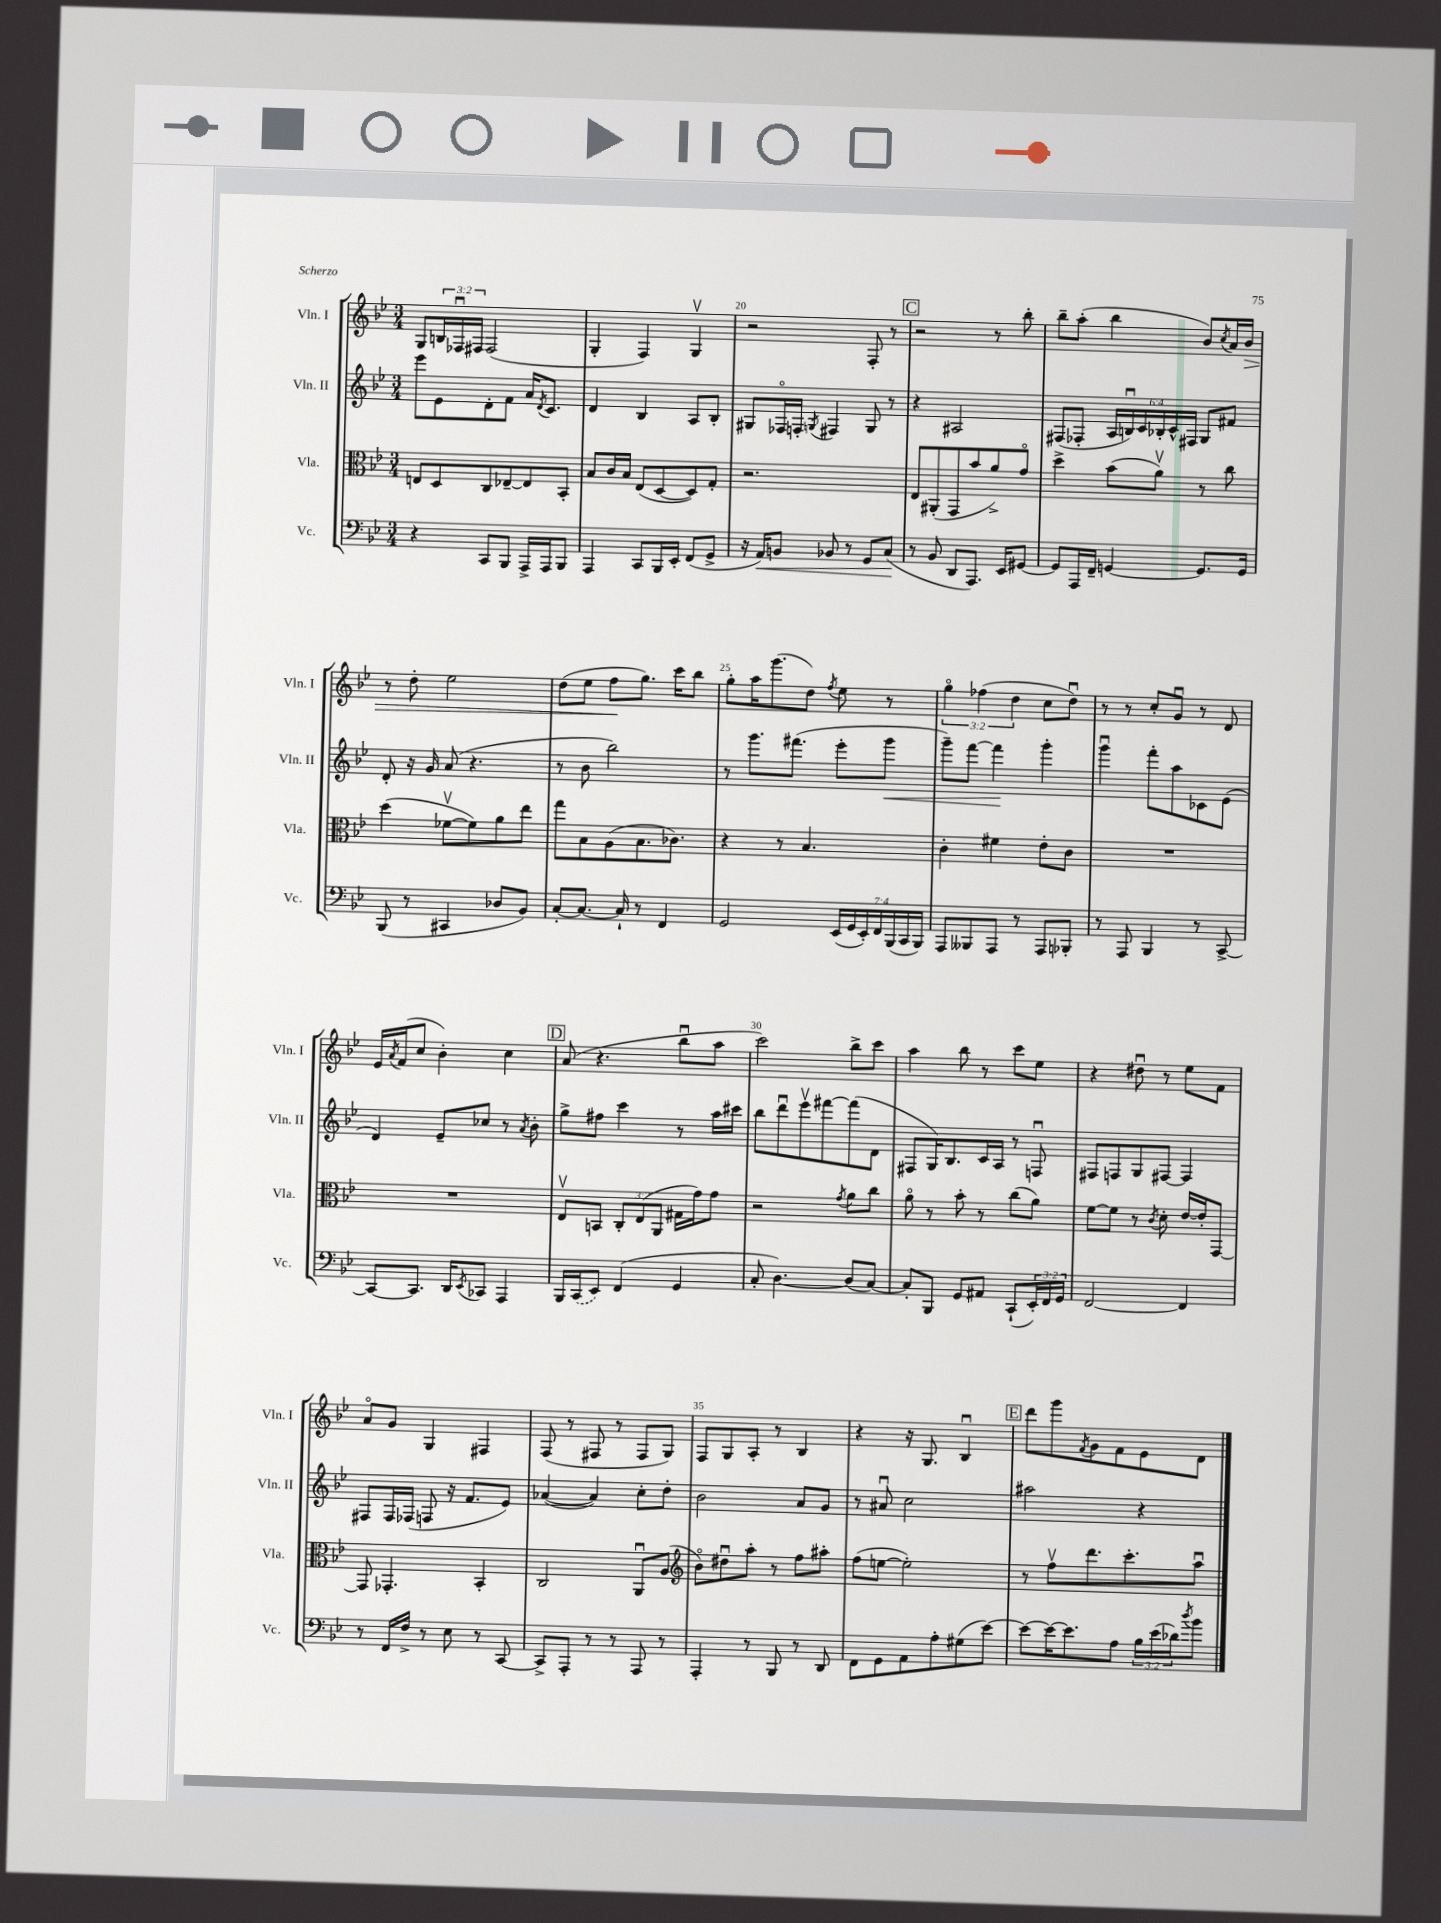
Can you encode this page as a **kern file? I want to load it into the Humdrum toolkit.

**kern	**dynam	**kern	**kern	**dynam	**kern	**dynam
*part4	*part4	*part3	*part2	*part2	*part1	*part1
*staff4	*staff4	*staff3	*staff2	*staff2	*staff1	*staff1
*I"Vc.	*	*I"Vla.	*I"Vln. II	*	*I"Vln. I	*
*I'Vc.	*	*I'Vla.	*I'Vln. II	*	*I'Vln. I	*
*clefF4	*	*clefC3	*clefG2	*	*clefG2	*
*k[b-e-]	*	*k[b-e-]	*k[b-e-]	*	*k[b-e-]	*
*M3/4	*	*M3/4	*M3/4	*	*M3/4	*
=18	=18	=18	=18	=18	=18	=18
4r	.	8En/L	8eee-\L	.	8G/L	.
.	.	8D/	8e-\	.	24Bn/L	.
.	.	.	.	.	24F-Xu/	.
.	.	.	.	.	24F#X/JJ	.
8CC/L	.	8C/	8d'\	.	(2F#/	.
8BBB-/J	.	[8E-X~/	8f\J	.	.	.
16AAA^/LL	.	8E-/]	16a/KL	.	.	.
.	.	.	8qd/	.	.	.
16AAA/J	.	.	8.c/J	.	.	.
8BBB-/J	.	8BB-'/J	.	.	.	.
=19	=19	=19	=19	=19	=19	=19
4AAA/	.	8B-/L	4d/	.	4G'/	.
.	.	16c/L	.	.	.	.
.	.	16B-/JJ	.	.	.	.
8CC/L	.	(8E-/L	4B-/	.	4F/)	.
16BBB-/L	.	[8D/	.	.	.	.
16EE-'/JJ	.	.	.	.	.	.
(8FF/L	.	8D/])	8A/L	.	4Gv/	.
8GG^/J	.	8G'/J	8B-'/J	.	.	.
=20	=20	=20	=20	=20	=20	=20
16r	.	2.r	8G#X/L	.	2r	.
!	!LO:HP:b	!	!	!	!	!
16AA/KL)	<	.	.	.	.	.
8BBn/J	.	.	16F-X/L	.	.	.
.	.	.	16Fn'/JJ	.	.	.
.	.	.	8qGn/	.	.	.
8BB-X/	.	.	4F#X/	.	.	.
8r	.	.	.	.	.	.
8GG/L	.	.	8G/	.	8F'/	.
(8C/J	.	.	8r	.	8r	.
.	[	.	.	.	.	.
!!LO:REH:place=s1:t=C
=21	=21	=21	=21	=21	=21	=21
8r	.	8E-/L	4r	.	2r	.
8BB-/	.	(8AA#X'/	.	.	.	.
8DD/L	.	8GG/	2A#X/	.	.	.
8.AAA/J)	.	8b-/	.	.	.	.
.	.	8a^/)	.	.	8r	.
16EE-/KL	.	.	.	.	.	.
[8GG#X/J	.	8g/J	.	.	8bb-'\	.
=22	=22	=22	=22	=22	=22	=22
8GG#/L]	.	4dd^\	(8F#X/L	.	8bb-~\L	.
16AAA/L	.	.	8F-X'/J	.	(8aa'\J	.
16FF~/JJ	.	.	.	.	.	.
[4GGn/	.	(8b-\L	24A/LL	.	4bb-\	.
.	.	.	24Bnu/)	.	.	.
.	.	.	24c/	.	.	.
.	.	8av\J)	24B-X'/	.	.	.
.	.	.	24c^^/	.	.	.
.	.	.	24F#X/JJ	.	.	.
8.GG/L]	.	8r	8G/L	.	8b-/L)	.
.	.	.	.	.	8qcc/	.
.	.	8cc\	8f#X/J	.	16a/L	.
!	!	!	!	!	!	!LO:HP:b
16GG/Jk	.	.	.	.	16b-/JJ	>
!!LO:LB:g=z
=23	=23	=23	=23	=23	=23	=23
(8BBB-/	.	(4dd\	8d'/	.	8r	.
8r	.	.	16r	.	8dd'\	.
.	.	.	16g/	.	.	.
4CC#X/	.	[8f-Xv\L	(8a/	.	2ee-\	.
.	.	8f-\])	4.r	.	.	.
8D-X/L	.	8a\	.	.	.	.
8BB-/J)	.	8ee-\J	.	.	.	.
=24	=24	=24	=24	=24	=24	=24
[8C'/L	.	8gg\L	8r	.	(8dd\L	.
8.C/J_	.	8B-\	8b-\	.	8ee-\J	.
.	.	(8A\	2bb-\)	.	8ff\L	.
16C`/]	.	.	.	.	.	.
8r	.	8.B-\	.	.	8.gg\J)	]
4FF/	.	.	.	.	.	.
.	.	8.c-X\J)	.	.	16ccc\KL	.
.	.	.	.	.	8bb-\J	.
=25	=25	=25	=25	=25	=25	=25
2GG/	.	4r	8r	.	8gg'\L	.
.	.	.	8.ggg\L	.	16aa\K	.
.	.	.	.	.	(8.ggg\	.
.	.	8r	.	.	.	.
.	.	.	(8.fff#X\J	.	.	.
.	.	4.B-/	.	.	8dd\J)	.
.	.	.	.	.	8qff/	.
(28EE-/LL	.	.	8eee-'\L	.	8ee-\	.
28GG/	.	.	.	.	.	.
28EE-'/)	.	.	.	.	.	.
28FF/	.	.	.	.	.	.
!	!	!	!	!LO:HP:b	!	!
.	.	.	8ggg\J	<	8r	.
(28BBB-/	.	.	.	.	.	.
28CC/	.	.	.	.	.	.
28BBB-/JJ)	.	.	.	.	.	.
=26	=26	=26	=26	=26	=26	=26
8AAA/L	.	4c'\	8ggg~\L)	.	6gg\	.
8BBB--X/	.	.	[8fff\J	.	.	.
.	.	.	.	.	(6ff-X\	.
8AAA/J	.	4f#X\	4fff\]	.	.	.
.	.	.	.	.	6dd\	.
8r	.	.	.	.	.	.
8AAA/L	.	8e-'\L	4ggg'\	[	8cc\L	.
8BBB-X'/J	.	8c\J	.	.	8ddu\J)	.
=27	=27	=27	=27	=27	=27	=27
8r	.	2.r	4gggu\	.	8r	.
8AAA/	.	.	.	.	8r	.
4BBB-/	.	.	8fff'\L	.	8cc'/L	.
.	.	.	8aa\	.	8gu/J	.
8r	.	.	8c-X\	.	8r	.
[8CC^/	.	.	(8e-\J	.	8d/	.
!!LO:LB:g=z
=28	=28	=28	=28	=28	=28	=28
8CC/L_	.	2.r	4d/)	.	16e-/LL	.
.	.	.	.	.	8qa/	.
.	.	.	.	.	(16f/J	.
8.CC/J]	.	.	.	.	8cc/J	.
.	.	.	8e-~/L	.	4b-'\)	.
16DD/KL	.	.	.	.	.	.
8qEE-/	.	.	.	.	.	.
8CC-X/J	.	.	8cc-X/J	.	.	.
4AAA/	.	.	8r	.	4cc\	.
.	.	.	8qa/	.	.	.
.	.	.	8b-'\	.	.	.
!!LO:REH:place=s1:t=D
=29	=29	=29	=29	=29	=29	=29
16BBB-/LL	.	8E-v/L	8gg^\L	.	(8a/	.
(16CC/J	.	.	.	.	.	.
8EE-/J)	.	8BBn/J	8ff#X\J	.	4.r	.
(4FF/	.	12C'/L	4ccc\	.	.	.
.	.	(12E-/	.	.	.	.
.	.	12AA/J	.	.	.	.
4GG/	.	16G#X\LL	8r	.	8bb-u\L	.
.	.	16g\J)	.	.	.	.
.	.	8g\J	16aa\LL	.	8aa\J	.
.	.	.	16ccc#X\JJ	.	.	.
=30	=30	=30	=30	=30	=30	=30
8C'/	.	2r	8bb-\L	.	2ccc\)	.
[4.D\)	.	.	8dddu\	.	.	.
.	.	.	8eee-v\	.	.	.
.	.	.	[8fff#X\	.	.	.
.	.	8qg/	.	.	.	.
(8D/L]	.	8a\L	(8fff#\]	.	8bb-^\L	.
[8C/J)	.	8cc\J	8d\J	.	8ccc\J	.
=31	=31	=31	=31	=31	=31	=31
8C'/L]	.	8a\	8F#X/L	.	4aa\	.
8BBB-/J	.	8r	16G/K)	.	.	.
.	.	.	8.B-/	.	.	.
8GG/L	.	8b-'\	.	.	8bb-\	.
8AA#X/J	.	8r	16c/L	.	8r	.
.	.	.	16A/JJ	.	.	.
(8CC`/L	.	(8cc\L	8r	.	8ccc\L	.
24EE-'/L)	.	8a\J)	8Fnu/	.	8ee-\J	.
24FF/	.	.	.	.	.	.
24GG/JJ	.	.	.	.	.	.
=32	=32	=32	=32	=32	=32	=32
[2FF/	.	[8f\L	8F#X/L	.	4r	.
.	.	8f\J]	8Fn/	.	.	.
.	.	8r	8G/	.	8dd#Xu\	.
.	.	8qc/	.	.	.	.
.	.	8d'\	[8F#X/J	.	8r	.
4FF/]	.	[16e-/LL	4F#/]	.	8ee-\L	.
.	.	16e-'/J]	.	.	.	.
.	.	[8GG/J	.	.	8f\J	.
!!LO:LB:g=z
=33	=33	=33	=33	=33	=33	=33
8r	.	8GG/]	8F#X/L	.	8a/L	.
16FF/LL	.	4.GG-X'/	16F#/L	.	8g/J	.
16F^/JJ	.	.	(16F-X/JJ	.	.	.
8r	.	.	8Fn/	.	4G/	.
8E-\	.	.	16r	.	.	.
.	.	.	8.f/L	.	.	.
8r	.	4BB-'/	.	.	4F#X/	.
[8CC/	.	.	8e-/J)	.	.	.
=34	=34	=34	=34	=34	=34	=34
8CC^/L]	.	2C/	([4a-X/	.	(8F/	.
8AAA'/J	.	.	.	.	8r	.
8r	.	.	4a-/])	.	8F#X/	.
8r	.	.	.	.	8r	.
8AAA/	.	8AAu/L	8cc'\L	.	8F#/L	.
8r	.	(8A/J	8dd'\J	.	8G/J)	.
=35	=35	=35	=35	=35	=35	=35
*	*	*clefG2	*	*	*	*
4AAA'/	.	8b-\L)	2b-\	.	8F/L	.
.	.	8dd#Xu\	.	.	8G/	.
8r	.	8aa'\J	.	.	8A'/J	.
8BBB-/	.	8r	.	.	8r	.
8r	.	8ff\L	8a/L	.	4B-/	.
8DD/	.	8aa#X'\J	8g/J	.	.	.
=36	=36	=36	=36	=36	=36	=36
8FF\L	.	(8ff\L	8r	.	4r	.
8GG\	.	[8een\J	8a#Xu/	.	.	.
8AA\	.	2ee'\])	2cc\	.	16r	.
.	.	.	.	.	8.G/	.
8A'\	.	.	.	.	.	.
(8G#X\	.	.	.	.	4B-u/	.
[8e-\J)	.	.	.	.	.	.
!!LO:REH:place=s1:t=E
=37	=37	=37	=37	=37	=37	=37
8e-\L_	.	8r	2aa#X\	.	8ddd\L	.
16e-\K_	.	8ffv\L	.	.	8ggg\	.
8.e-\]	.	.	.	.	.	.
.	.	.	.	.	8qf/	.
.	.	8.ddd\	.	.	8g\	.
8A\J	.	.	.	.	8f\	.
.	.	8.ccc'\	.	.	.	.
24B-\LL	.	.	4r	.	8e-\	.
(24e-\	.	.	.	.	.	.
24d-X\J)	.	.	.	.	.	.
8qdd/	.	.	.	.	.	.
8b-\J	.	8aau\J	.	.	8d\J	.
==	==	==	==	==	==	==
*-	*-	*-	*-	*-	*-	*-
